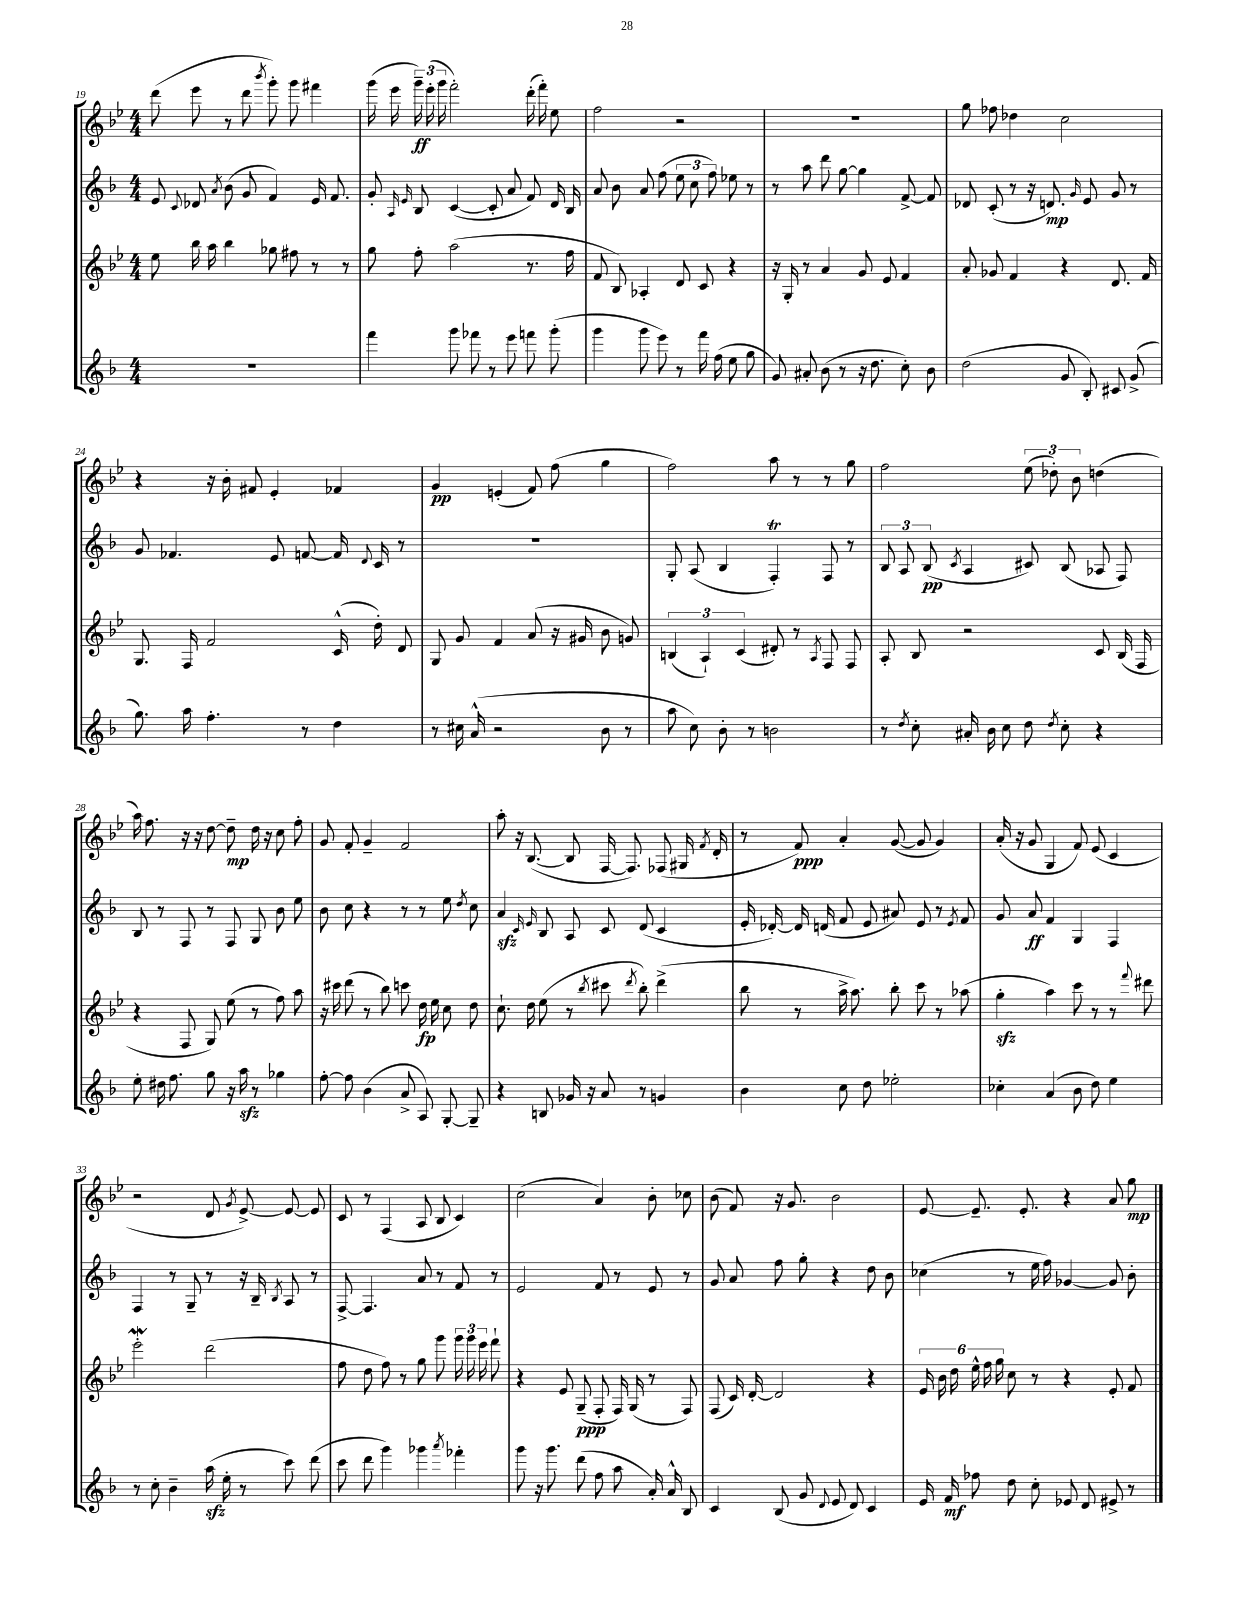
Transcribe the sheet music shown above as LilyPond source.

<<
\new StaffGroup <<
\new Staff = "s0" {
    \clef treble \key bes \major \numericTimeSignature \time 4/4
    \autoBeamOff d'''8( ees'''8 r8 d'''8 \acciaccatura { bes'''8 } g'''8-.) g'''8 fis'''4 |
    g'''16( ees'''16 \tuplet 3/2 { g'''16--\ff) ees'''16-.( g'''16 } f'''2-.) d'''16-.( f'''16-.) ees''8 |
    f''2 r2 |
    R1 |
    g''8 fes''8 des''4 c''2 |
    r4 r16 bes'16-. fis'8 ees'4-. fes'4 |
    g'4\pp e'4-.( f'8) f''8( g''4 |
    f''2) a''8 r8 r8 g''8 |
    f''2 \tuplet 3/2 { ees''8( des''8-.) bes'8 } d''4( |
    a''16) f''8. r16 r16 d''8~ d''8--\mp d''16 r16 c''8 f''8-. |
    g'8 f'8-. g'4-- f'2 |
    a''8-. r16 bes8.~( bes8 f16~ f8.) fes8( gis16 \acciaccatura { f'8 } d'16-. |
    r8 f'8\ppp) a'4-. g'8~( g'8 g'4) |
    a'16-.( r16 g'8 g4 f'8) ees'8( c'4 |
    r2 d'8 \acciaccatura { g'8 } ees'8~->) ees'8~ ees'8 |
    c'8 r8 f4( a8 bes8 c'4) |
    c''2( a'4) bes'8-. ces''8 |
    bes'8( f'8) r16 g'8. bes'2 |
    ees'8~ ees'8.-- ees'8.-. r4 a'8 g''8\mp \bar "|." |
}
\new Staff = "s1" {
    \clef treble \key f \major \numericTimeSignature \time 4/4
    \autoBeamOff e'8 \appoggiatura { c'8 } des'8 \acciaccatura { a'8 } bes'8( g'8 f'4) e'16 f'8. |
    g'8-. \grace { a16 e'16 } bes8 c'4~( c'8-. a'8 f'8) d'16 bes16 |
    a'8 bes'8 a'8 f''8( \tuplet 3/2 { e''8 c''8 f''8) } ees''8 r8 |
    r8 a''8 d'''8 g''8~ g''4 f'8~-> f'8 |
    des'8 c'8-.( r8 r16 d'8.\mp) \grace { g'16 } e'8 g'8 r8 |
    g'8 fes'4. e'8 f'8~ f'16 \appoggiatura { d'8 } c'16 r8 |
    R1 |
    g8-. a8( bes4 f4-.\trill) f8 r8 |
    \tuplet 3/2 { bes8 a8 bes8\pp( } \acciaccatura { c'8 } a4 cis'8) bes8( aes8 f8) |
    bes8 r8 f8 r8 f8 g8 bes'8 e''8 |
    bes'8 c''8 r4 r8 r8 e''8 \acciaccatura { d''8 } c''8 |
    a'4\sfz \grace { c'16 e'16 } bes8 a8 c'8 d'8( c'4 |
    e'16-. des'16~-.) des'16 d'16( f'8 e'8 ais'8) e'8 r8 \acciaccatura { e'8 } f'8 |
    g'8 a'8\ff f'4 g4 f4 |
    f4 r8 g8-- r8 r16 bes16-- \acciaccatura { bes8 } a8 r8 |
    f8~-> f4. a'8 r8 f'8 r8 |
    e'2 f'8 r8 e'8 r8 |
    g'8 a'8 f''8 g''8-. r4 d''8 bes'8 |
    ces''4( r8 e''16 f''16) ges'4~ ges'8 bes'8-. \bar "|." |
}
\new Staff = "s2" {
    \clef treble \key bes \major \numericTimeSignature \time 4/4
    \autoBeamOff ees''8 bes''16 a''16 bes''4 ges''8 fis''8 r8 r8 |
    g''8 f''8-. a''2( r8. f''16 |
    f'8 bes8) aes4-. d'8 c'8 r4 |
    r16 g16-. r8 a'4 g'8 ees'8 f'4 |
    a'8-. ges'8 f'4 r4 d'8. f'16 |
    g8. f16 f'2 c'16-^( d''16-.) d'8 |
    g8 g'8 f'4 a'8( r16 gis'16 bes'8 g'8) |
    \tuplet 3/2 { b4( a4-!) c'4( } dis'8-.) r8 \acciaccatura { a8 } f8 f8 |
    a8-. bes8 r2 c'8 bes16( f16 |
    r4 f8 g8) ees''8( r8 f''8) a''8 |
    r16 cis'''16 d'''8( r8 bes''8) c'''8 d''16\fp ees''16 c''8 d''8 |
    c''8.-! d''16 ees''8( r8 \acciaccatura { bes''8 } cis'''8 \acciaccatura { d'''8 } bes''8-.) d'''4->( |
    bes''8 r8 a''16-> a''8.) bes''8-. c'''8 r8 aes''8( |
    g''4-.\sfz a''4) c'''8 r8 r8 \appoggiatura { f'''8 } dis'''8 |
    ees'''2-.\mordent d'''2( |
    f''8 d''8 f''8) r8 g''8 g'''8 \tuplet 3/2 { g'''16 g'''16 ees'''16 } f'''8-! |
    r4 ees'8 g8--\ppp( f8-. f16) g16( r8 f8) |
    f8( c'16) d'16~-. d'2 r4 |
    \tuplet 6/4 { ees'16 bes'16 d''16 ees''16-^ f''16 g''16 } c''8 r8 r4 ees'8-. f'8 \bar "|." |
}
\new Staff = "s3" {
    \clef treble \key f \major \numericTimeSignature \time 4/4
    \autoBeamOff R1 |
    f'''4 g'''8 fes'''8 r8 e'''8 f'''8 g'''8-.( |
    g'''4 g'''8 e'''8) r8 f'''16 f''16( e''8 g''8 |
    g'8) ais'8-. bes'8( r8 r16 d''8. c''8-.) bes'8 |
    d''2( g'8 bes8-.) cis'8 g'8->( |
    g''8.) a''16 f''4.-. r8 d''4 |
    r8 cis''16 a'16-^( r2 bes'8 r8 |
    a''8 c''8) bes'8-. r8 b'2 |
    r8 \acciaccatura { d''8 } c''8-. ais'16-. bes'16 c''8 d''8 \acciaccatura { d''8 } c''8-. r4 |
    e''8-. dis''16 f''8. g''8 r16 a''16\sfz r8 ges''4 |
    f''8~-. f''8 bes'4( a'8-> a8) g8~-. g8-- |
    r4 b8 ges'16 r16 a'8 r8 g'4 |
    bes'4 c''8 d''8 ees''2-. |
    ces''4-. a'4( bes'8 d''8) e''4 |
    r8 c''8-. bes'4-- a''16\sfz( e''16-. r8 c'''8) d'''8( |
    c'''8 d'''8 g'''4) ges'''4 \acciaccatura { a'''8 } fes'''4-. |
    g'''8 r16 g'''8. d'''8( f''8 a''8 a'16-.) a'16-^ bes8 |
    c'4 bes8( g'8 \appoggiatura { d'8 } e'8 d'8) c'4 |
    e'16 f'16\mf fes''8 d''8 c''8-. ees'8 d'8 eis'8-> r8 \bar "|." |
}
>>
>>
\layout { \context { \Score currentBarNumber = #19 } }
